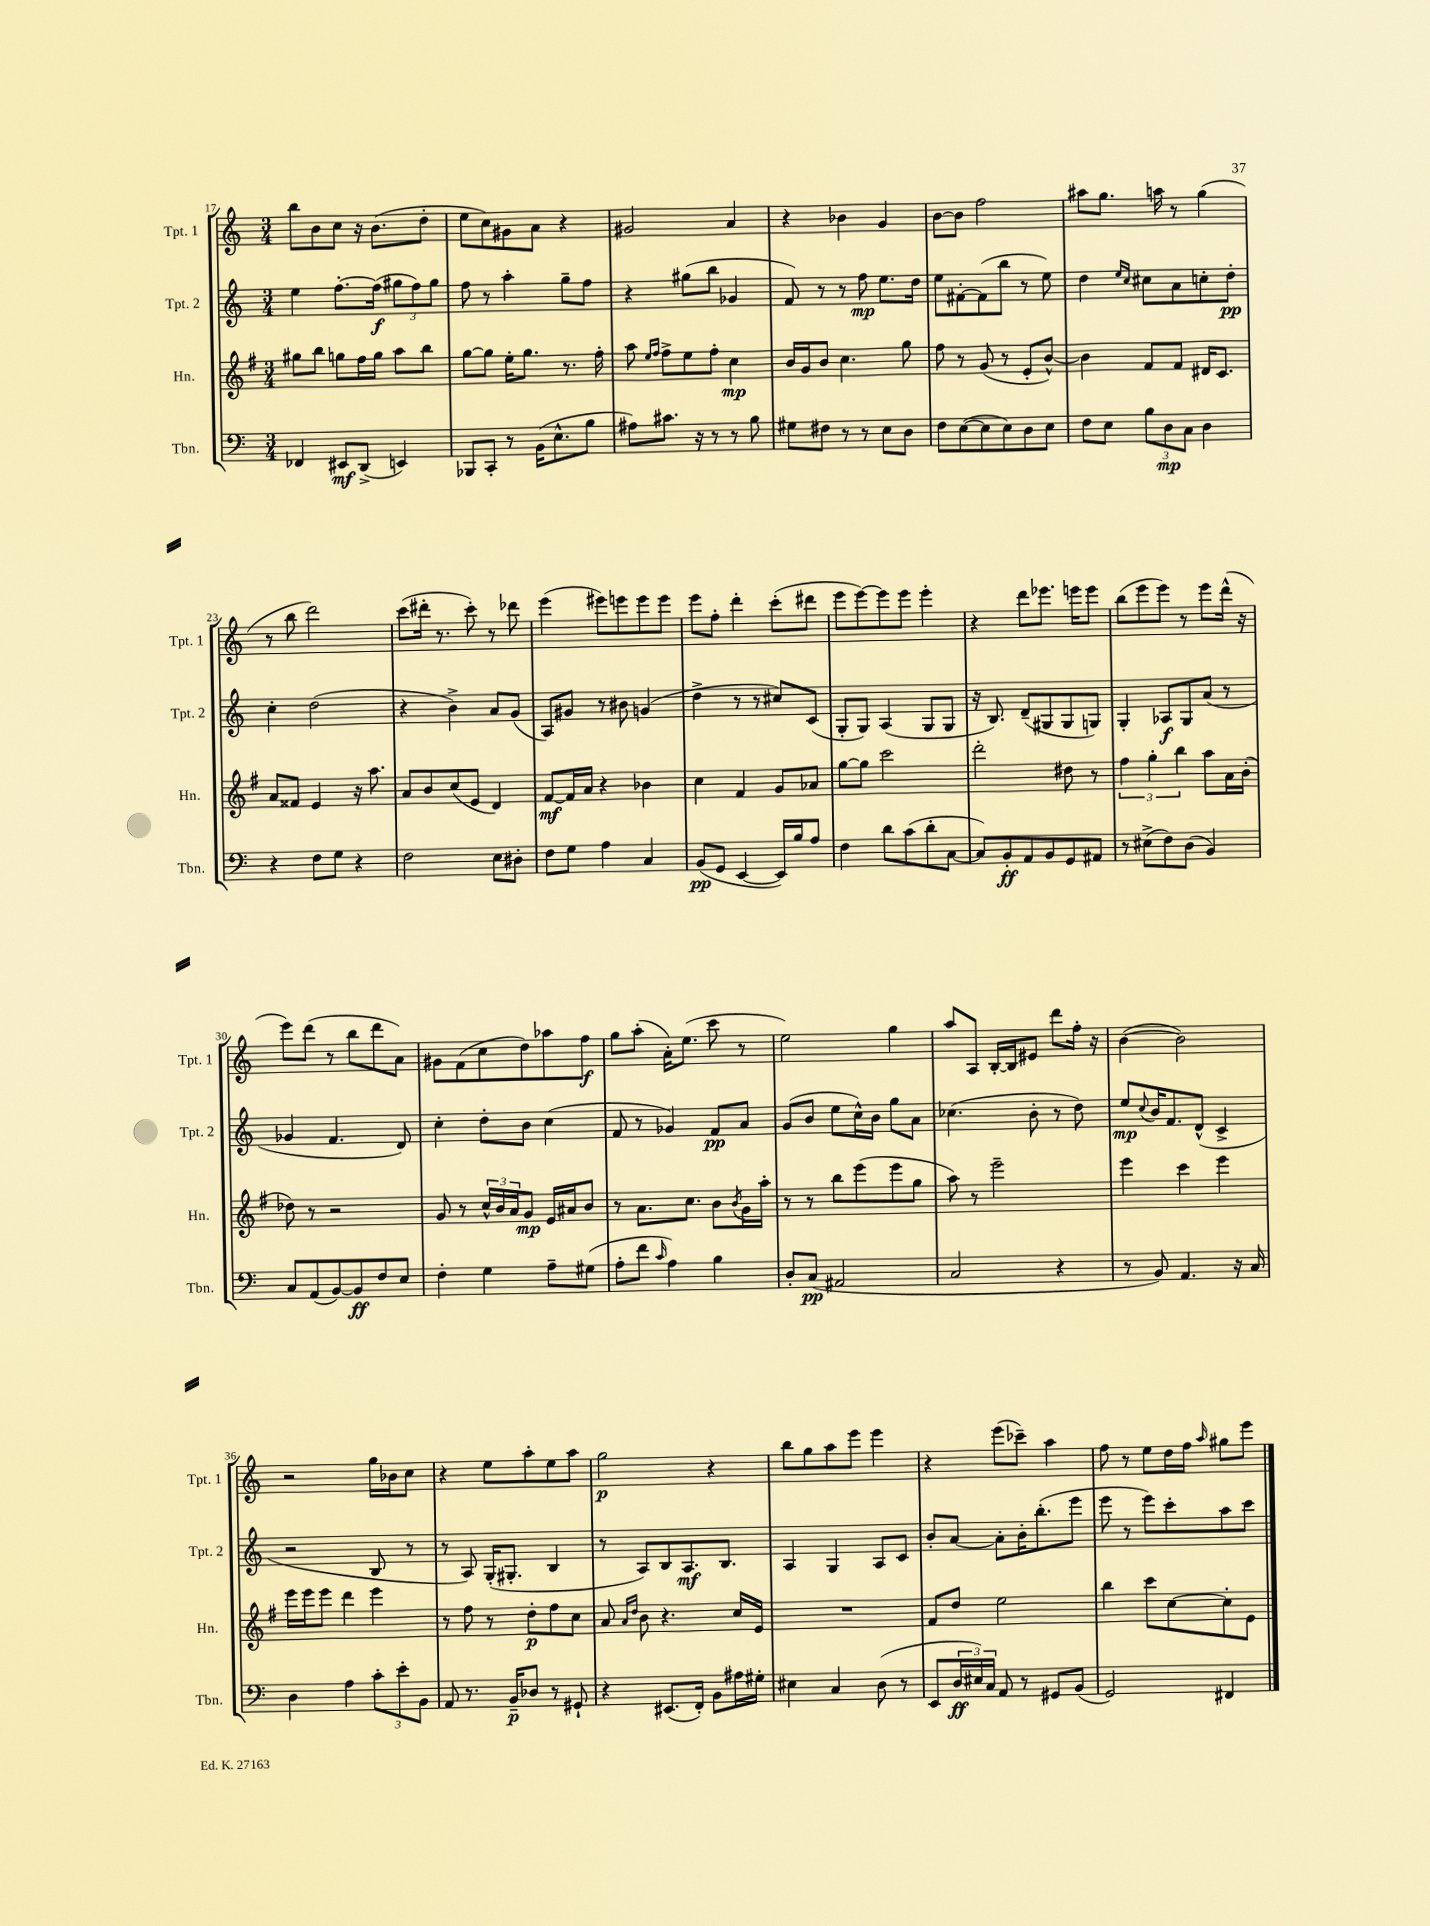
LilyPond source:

<<
\new StaffGroup <<
\new Staff = "s0" \with { instrumentName = "Tpt. 1" shortInstrumentName = "Tpt. 1" } {
    \clef treble \key c \major \numericTimeSignature \time 3/4
    b''8 b'8 c''8 r16 b'8.( d''8-. |
    e''8 c''8) gis'8 a'8 r4 |
    gis'2 a'4 |
    r4 bes'4 g'4 |
    b'8~ b'8 f''2 |
    ais''8 g''8. a''16 r8 g''4( |
    r8 b''8 d'''2) |
    c'''8( dis'''16-. r8. c'''8-.) r8 des'''8 |
    e'''4( eis'''8) e'''8 e'''8 e'''8 |
    e'''8 f''8-. d'''4-. c'''8-.( dis'''8 |
    e'''8 e'''8~) e'''8 e'''8 e'''4-. |
    r4 d'''8 ees'''8. e'''16 e'''8 |
    b''8( e'''8 e'''8) r8 e'''8 d'''16-^( r16 |
    e'''8) d'''8( r8 b''8 d'''8 a'8) |
    gis'8 f'8( c''8 d''8) aes''8 f''8\f |
    g''8 a''8-.( a'16-.) e''8.( c'''8 r8 |
    e''2) g''4 |
    a''8 a8 b16~-. b16 eis'8 d'''8 f''16-. r16 |
    b'4~( b'2) |
    r2 g''16 bes'16 c''8 |
    r4 e''8 a''8-. e''8 a''8 |
    g''2\p r4 |
    b''8 g''8 a''8 e'''8 e'''4 |
    r4 e'''8( ces'''8--) a''4 |
    f''8 r8 e''8 d''16 f''16 \grace { a''16 } gis''8 e'''8 \bar "|." |
}
\new Staff = "s1" \with { instrumentName = "Tpt. 2" shortInstrumentName = "Tpt. 2" } {
    \clef treble \key c \major \numericTimeSignature \time 3/4
    e''4 f''8.~-. f''16\f( \tuplet 3/2 { gis''8 f''8) gis''8 } |
    f''8 r8 a''4-. g''8-- f''8 |
    r4 gis''8( b''8 ges'4 |
    f'8) r8 r8 f''8\mp e''8. d''16 |
    e''8 fis'8~-. fis'8( b''8 r8 e''8) |
    d''4 \grace { e''16 c''16 } cis''8 a'8 c''8-. d''8-.\pp |
    c''4-. d''2( |
    r4 b'4->) a'8 g'8( |
    a8) gis'8 r8 bis'8 g'4( |
    d''4-> r8 r8 cis''8) c'8( |
    g8-. g8) a4( g8 g8 |
    r16 b8.) d'8--( gis8 gis8 g8) |
    g4-. aes8\f g8 a'8( r8 |
    ges'4 f'4. d'8) |
    c''4-. d''8-. b'8 c''4( |
    f'8 r8 ges'4) f'8\pp a'8 |
    g'8( b'8 e''8 c''16-^) b'16 g''8 a'8 |
    ces''4.( b'8-. r8 d''8) |
    e''8\mp \appoggiatura { c''8 } b'16 f'8. d'8-^( c'4-> |
    r2 b8 r8 |
    r8 a8) g16-.( gis8.-. b4 |
    r8 a8) b8 a8.\mf b8. |
    a4 g4 a8 c'8 |
    b'8-. a'8~ a'8-. b'16-. b''8.-.( e'''8 |
    e'''8 r8 e'''8) c'''8-. a''8 c'''8 \bar "|." |
}
\new Staff = "s2" \with { instrumentName = "Hn." shortInstrumentName = "Hn." } {
    \clef treble \key g \major \numericTimeSignature \time 3/4
    gis''8 b''8 g''8 fis''16 g''16 a''8 b''8 |
    g''8~ g''8 e''16-. g''8. r8. fis''16-. |
    a''8 \grace { e''16 fis''16 } fis''8-> e''8 fis''8-. c''4\mp |
    b'16 g'16 b'8 c''4. g''8 |
    fis''8 r8 g'8( r8 e'8-. b'8~-^) |
    b'4 fis'8 fis'8 dis'16 c'8. |
    a'8 fisis'8 e'4 r16 a''8. |
    a'8 b'8 c''8( e'8 d'4) |
    fis'8~\mf fis'16 a'16 r4 bes'4 |
    c''4 fis'4 g'8 aes'8 |
    g''8~ g''8 c'''2 |
    d'''2-. dis''8 r8 |
    \tuplet 3/2 { fis''4 g''4-. b''4 } a''8 a'16 b'16-.( |
    des''8) r8 r2 |
    g'8 r8 \tuplet 3/2 { c''16-^ b'16 a'16 } g'8\mp e'16 ais'16 b'8 |
    r8 a'8. c''8. b'8 \acciaccatura { b'8 } g'16 a''16-. |
    r8 r8 b''8 e'''8( e'''8 g''8 |
    a''8) r8 e'''2-- |
    e'''4 c'''4 e'''4 |
    e'''16 e'''16 e'''8 d'''4 e'''4 |
    r8 fis''8 r8 d''8-.\p fis''8 c''8 |
    a'8 \grace { a'16 d''16 } b'8 r4. c''16 e'16 |
    R2. |
    fis'8 d''8 e''2 |
    b''4 c'''8 c''8~ c''8-. e'8 \bar "|." |
}
\new Staff = "s3" \with { instrumentName = "Tbn." shortInstrumentName = "Tbn." } {
    \clef bass \key c \major \numericTimeSignature \time 3/4
    fes,4 eis,8\mf d,8->( e,4) |
    bes,,8 c,8-. r8 b,16( e8.-^ b8 |
    ais8) cis'8. r16 r8 r8 b8 |
    gis8 fis8 r8 r8 e8 d8 |
    f8 e8~( e8 e8) d8 e8 |
    f8 e8 \tuplet 3/2 { b8 d8\mp c8 } d4 |
    r4 f8 g8 r4 |
    f2 e8 dis8-. |
    f8 g8 a4 c4 |
    b,8\pp( g,8 e,4~ e,16) b16 a8 |
    f4 d'8 c'8( d'8-. c8~ |
    c8) b,8-.\ff a,8 b,8 g,8 ais,8 |
    r8 eis8->( f8) d8( b,4) |
    c8 a,8( b,8~) b,8\ff f8 e8 |
    f4-. g4 a8-- gis8( |
    a8-. f'8 \grace { c'16 } a4) b4 |
    d8-. c8\pp( ais,2 |
    c2 r4 |
    r8 b,8) a,4. r16 c16 |
    d4 a4 \tuplet 3/2 { c'8-. e'8-. b,8 } |
    a,8 r8. b,16--\p des8 r8 gis,8-! |
    r4 eis,8.( f,16-.) b,8 ais16 gis16-. |
    eis4 c4 d8( r8 |
    e,8 \tuplet 3/2 { d16\ff eis16) c16 } a,8 r8 gis,8 b,8( |
    g,2) fis,4 \bar "|." |
}
>>
>>
\layout { \context { \Score currentBarNumber = #17 } }
